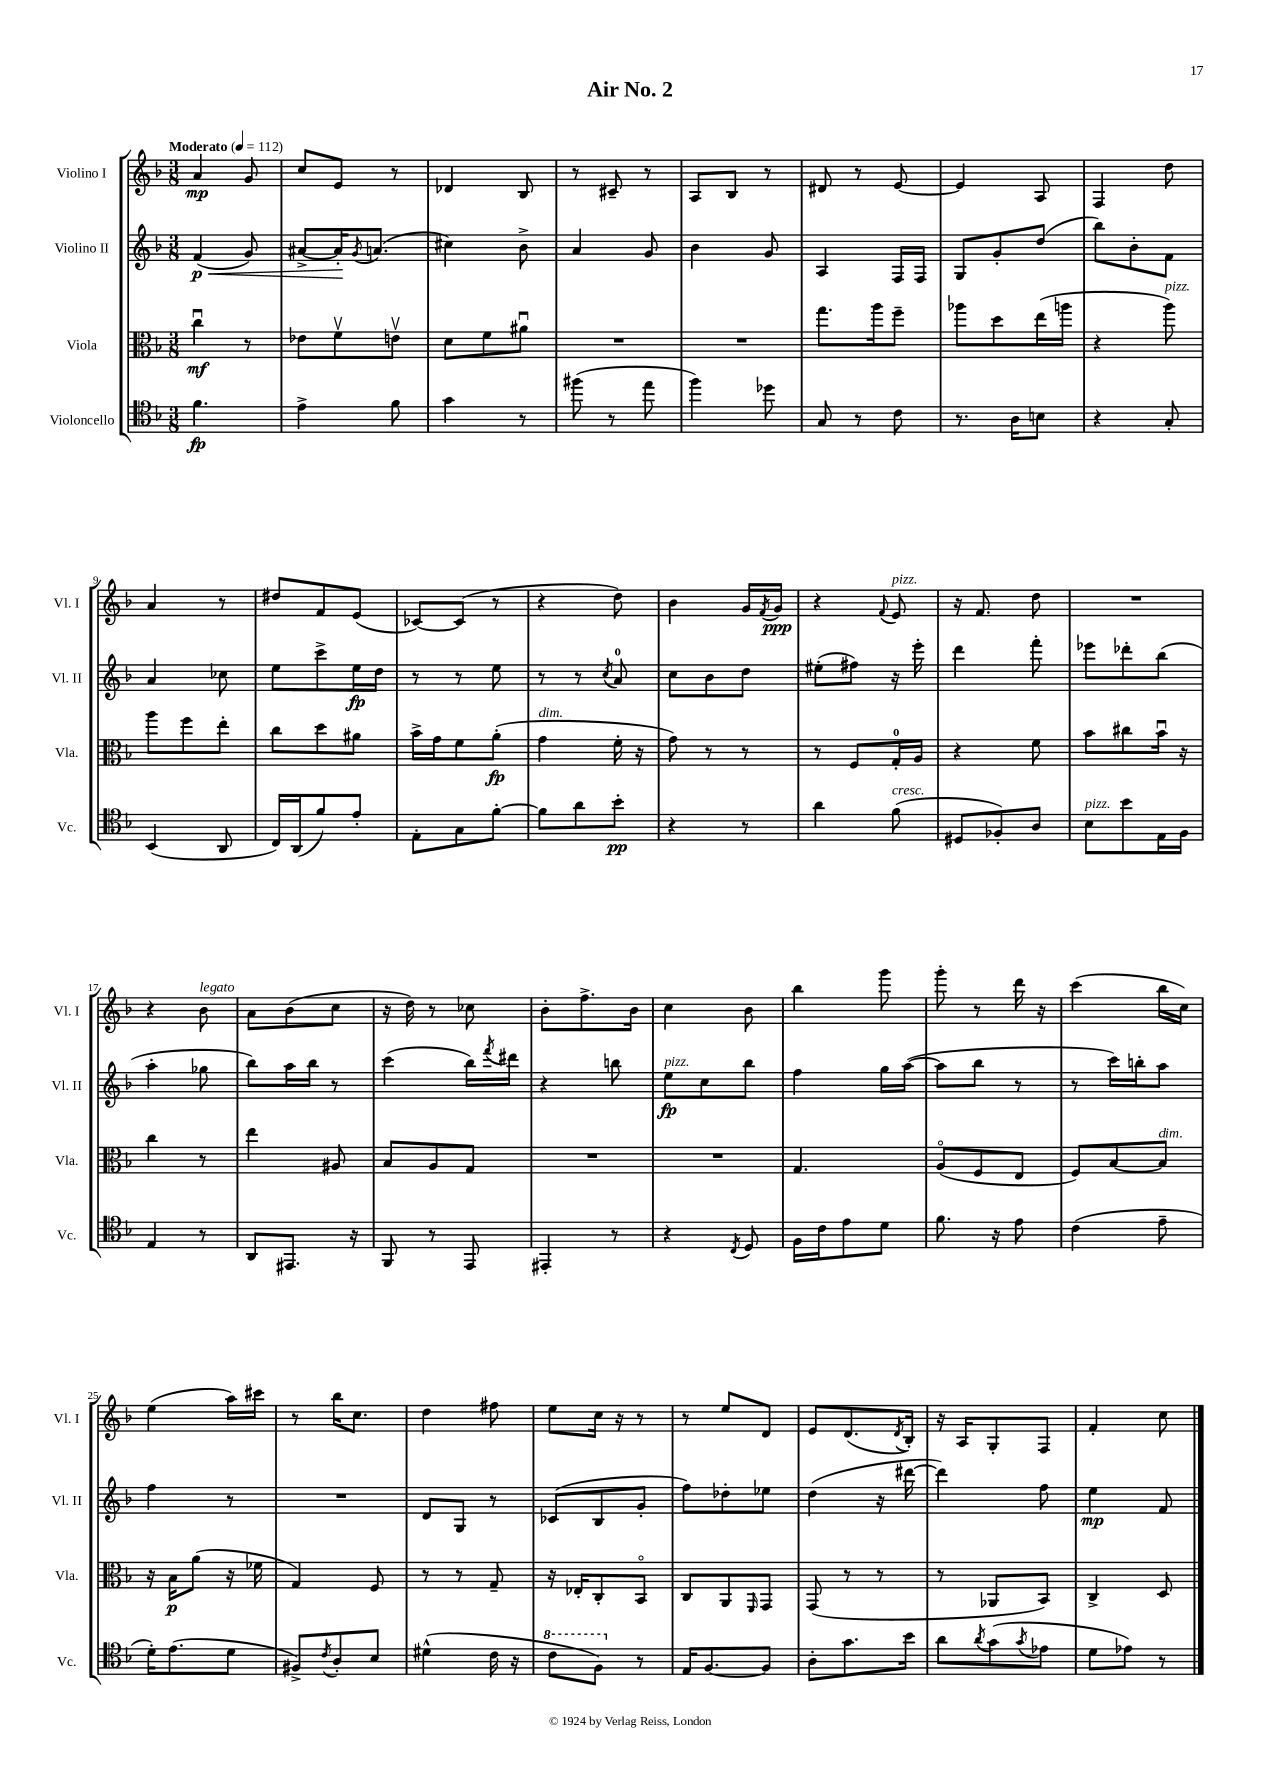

**kern	**dynam	**kern	**dynam	**kern	**dynam	**kern	**dynam
*part4	*part4	*part3	*part3	*part2	*part2	*part1	*part1
*staff4	*staff4	*staff3	*staff3	*staff2	*staff2	*staff1	*staff1
*I"Violoncello	*	*I"Viola	*	*I"Violino II	*	*I"Violino I	*
*I'Vc.	*	*I'Vla.	*	*I'Vl. II	*	*I'Vl. I	*
*clefC4	*	*clefC3	*	*clefG2	*	*clefG2	*
*k[b-]	*	*k[b-]	*	*k[b-]	*	*k[b-]	*
*M3/8	*	*M3/8	*	*M3/8	*	*M3/8	*
*MM112	*	*MM112	*	*MM112	*	*MM112	*
=1	=1	=1	=1	=1	=1	=1	=1
!	!	!	!	!	!	!LO:TX:a:B:t=Moderato	!
!	!	!	!	!	!LO:HP:b	!	!
4.f\	fp	4ccu\	mf	(4f/	< p	4a/	mp
.	.	8r	.	8g/)	.	8g/	.
=2	=2	=2	=2	=2	=2	=2	=2
4e^\	.	8e-X\L	.	[8a#X^/L	.	8cc/L	.
.	.	8fv\	.	16a#'/K]	.	8e/J	.
.	.	.	.	8qg/	.	.	.
.	.	.	.	(8.an/J	[	.	.
8f\	.	8env\J	.	.	.	8r	.
=3	=3	=3	=3	=3	=3	=3	=3
4g\	.	8d\L	.	4cc#X\)	.	4d-X/	.
.	.	8f\	.	.	.	.	.
8r	.	8a#Xu\J	.	8b-^\	.	8B-/	.
=4	=4	=4	=4	=4	=4	=4	=4
(8ff#X\	.	4.r	.	4a/	.	8r	.
8r	.	.	.	.	.	8c#X~/	.
8ee\	.	.	.	8g/	.	8r	.
=5	=5	=5	=5	=5	=5	=5	=5
4ff\)	.	4.r	.	4b-\	.	8A/L	.
.	.	.	.	.	.	8B-/J	.
8dd-X\	.	.	.	8g/	.	8r	.
=6	=6	=6	=6	=6	=6	=6	=6
8G/	.	8.gg\L	.	4A/	.	8d#X/	.
8r	.	.	.	.	.	8r	.
.	.	16aa\k	.	.	.	.	.
8c\	.	8ff~\J	.	16F/LL	.	[8e/	.
.	.	.	.	16F/JJ	.	.	.
=7	=7	=7	=7	=7	=7	=7	=7
8.r	.	8aa-X\L	.	8G/L	.	4e/]	.
.	.	8dd\	.	8g'/	.	.	.
16A\KL	.	.	.	.	.	.	.
8Bn\J	.	(16ee\L	.	(8dd/J	.	8A/	.
.	.	16aan\JJ	.	.	.	.	.
=8	=8	=8	=8	=8	=8	=8	=8
4r	.	4r	.	8bb-\L)	.	4F/	.
.	.	.	.	8b-'\	.	.	.
!	!	!LO:TX:a:i:t=pizz.	!	!	!	!	!
8G'/	.	8aa\)	.	8f\J	.	8dd\	.
!!LO:LB:g=z
=9	=9	=9	=9	=9	=9	=9	=9
(4BB-/	.	8aa\L	.	4a/	.	4a/	.
.	.	8ff\	.	.	.	.	.
8AA/	.	8ee'\J	.	8cc-X\	.	8r	.
=10	=10	=10	=10	=10	=10	=10	=10
16C/LL)	.	8cc\L	.	8ee\L	.	8dd#X/L	.
(16AA/J	.	.	.	.	.	.	.
8f/)	.	8dd\	.	8ccc^\	.	8f/	.
8e'/J	.	8a#X\J	.	16ee\L	fp	(8e/J	.
.	.	.	.	16dd\JJ	.	.	.
=11	=11	=11	=11	=11	=11	=11	=11
8E'\L	.	16b-^\LL	.	8r	.	[8c-X/L)	.
.	.	16g\J	.	.	.	.	.
8G\	.	8f\	.	8r	.	(8c-/J]	.
[8f'\J	.	(8a'\J	fp	8ee\	.	8r	.
=12	=12	=12	=12	=12	=12	=12	=12
!	!	!LO:TX:a:i:t=dim.	!	!	!	!	!
8f\L]	.	4g\	.	8r	.	4r	.
8a\	.	.	.	8r	.	.	.
.	.	.	.	8qcc/	.	.	.
8b-'\J	pp	16f'\	.	8a/	.	8dd\)	.
.	.	16r	.	.	.	.	.
=13	=13	=13	=13	=13	=13	=13	=13
4r	.	8g\)	.	8cc\L	.	4b-\	.
.	.	8r	.	8b-\	.	.	.
8r	.	8r	.	8dd\J	.	16g/LL	.
.	.	.	.	.	.	8qf/	.
.	.	.	.	.	.	16g/JJ	ppp
=14	=14	=14	=14	=14	=14	=14	=14
4a\	.	8r	.	(8ee#X'\L	.	4r	.
.	.	8F/L	.	8ff#X\J)	.	.	.
.	.	.	.	.	.	8qqf/	.
!	!	!	!	!	!	!LO:TX:a:i:t=pizz.	!
!LO:TX:a:i:t=cresc.	!	!	!	!	!	!	!
(8f\	.	16G'/L	.	16r	.	8e/	.
.	.	16A/JJ	.	16eee'\	.	.	.
=15	=15	=15	=15	=15	=15	=15	=15
8D#X/L	.	4r	.	4ddd\	.	16r	.
.	.	.	.	.	.	8.f/	.
8F-X'/)	.	.	.	.	.	.	.
8A/J	.	8f\	.	8fff'\	.	8dd\	.
=16	=16	=16	=16	=16	=16	=16	=16
!LO:TX:a:i:t=pizz.	!	!	!	!	!	!	!
8B-\L	.	8b-\L	.	8eee-X\L	.	4.r	.
8b-\	.	8cc#X\	.	8ddd-X'\	.	.	.
16E\L	.	16b-u\Jk	.	(8bb-\J	.	.	.
16F\JJ	.	16r	.	.	.	.	.
!!LO:LB:g=z
=17	=17	=17	=17	=17	=17	=17	=17
4E/	.	4cc\	.	4aa'\	.	4r	.
!	!	!	!	!	!	!LO:TX:a:i:t=legato	!
8r	.	8r	.	8gg-X\	.	8b-\	.
=18	=18	=18	=18	=18	=18	=18	=18
8AA/L	.	4ee\	.	8bb-\L)	.	8a\L	.
8.EE#X/J	.	.	.	16aa\L	.	(8b-\	.
.	.	.	.	16bb-\JJ	.	.	.
.	.	8A#X/	.	8r	.	8cc\J	.
16r	.	.	.	.	.	.	.
=19	=19	=19	=19	=19	=19	=19	=19
8FF/	.	8B-/L	.	(4ccc\	.	16r	.
.	.	.	.	.	.	16dd\)	.
8r	.	8A/	.	.	.	8r	.
8EE/	.	8G/J	.	16bb-\LL)	.	8cc-X\	.
.	.	.	.	8qfff/	.	.	.
.	.	.	.	16ddd#X\JJ	.	.	.
=20	=20	=20	=20	=20	=20	=20	=20
4EE#X'/	.	4.r	.	4r	.	8b-'\L	.
.	.	.	.	.	.	8.ff^\	.
8r	.	.	.	8bbn\	.	.	.
.	.	.	.	.	.	16b-\Jk	.
=21	=21	=21	=21	=21	=21	=21	=21
!	!	!	!	!LO:TX:a:i:t=pizz.	!	!	!
4r	.	4.r	.	8ee\L	fp	4cc\	.
.	.	.	.	8cc\	.	.	.
8qC/	.	.	.	.	.	.	.
8D/	.	.	.	8bb-\J	.	8b-\	.
=22	=22	=22	=22	=22	=22	=22	=22
16F\LL	.	4.G/	.	4ff\	.	4bb-\	.
16c\J	.	.	.	.	.	.	.
8e\	.	.	.	.	.	.	.
8d\J	.	.	.	16gg\LL	.	8ggg\	.
.	.	.	.	([16aa\JJ	.	.	.
=23	=23	=23	=23	=23	=23	=23	=23
8.f\	.	(8A/L	.	8aa\L]	.	8ggg'\	.
.	.	8F/	.	8bb-\J	.	8r	.
16r	.	.	.	.	.	.	.
8e\	.	8E/J	.	8r	.	16ddd\	.
.	.	.	.	.	.	16r	.
=24	=24	=24	=24	=24	=24	=24	=24
(4c\	.	8F/L)	.	8r	.	(4ccc\	.
.	.	[8B-/	.	16ccc\LL)	.	.	.
.	.	.	.	16bbn'\J	.	.	.
!	!	!LO:TX:a:i:t=dim.	!	!	!	!	!
8e~\	.	8B-/J]	.	8aa\J	.	16bb-\LL	.
.	.	.	.	.	.	16cc\JJ)	.
!!LO:LB:g=z
=25	=25	=25	=25	=25	=25	=25	=25
16d'\KL)	.	16r	.	4ff\	.	(4ee\	.
(8.e\	.	16B-\KL	p	.	.	.	.
.	.	(8a\J	.	.	.	.	.
8d\J	.	16r	.	8r	.	16aa\LL)	.
.	.	16f-X\	.	.	.	16ccc#X\JJ	.
=26	=26	=26	=26	=26	=26	=26	=26
8F#X^/L)	.	4G/)	.	4.r	.	8r	.
8qc/	.	.	.	.	.	.	.
8A'/	.	.	.	.	.	16bb-\KL	.
.	.	.	.	.	.	8.cc\J	.
8B-/J	.	8F/	.	.	.	.	.
=27	=27	=27	=27	=27	=27	=27	=27
(4d#X^^\	.	8r	.	8d/L	.	4dd\	.
.	.	8r	.	8G/J	.	.	.
16c\	.	8G~/	.	8r	.	8ff#X\	.
16r	.	.	.	.	.	.	.
=28	=28	=28	=28	=28	=28	=28	=28
*8va	*	*	*	*	*	*	*
8cc\L	.	16r	.	(8c-X/L	.	8ee\L	.
.	.	16E-X'/KL	.	.	.	.	.
8f\J)	.	8C'/	.	8B-/	.	16cc\Jk	.
.	.	.	.	.	.	16r	.
*X8va	*	*	*	*	*	*	*
8r	.	8BB-/J	.	8g'/J	.	8r	.
=29	=29	=29	=29	=29	=29	=29	=29
16E/KL	.	8C/L	.	8ff\L)	.	8r	.
[8.F/	.	.	.	.	.	.	.
.	.	8AA/	.	8dd-X'\	.	8ee/L	.
.	.	16qqFF/	.	.	.	.	.
8F/J]	.	8GG/J	.	8ee-X\J	.	8d/J	.
=30	=30	=30	=30	=30	=30	=30	=30
8A'\L	.	(8GG/	.	(4dd\	.	8e/L	.
8.g\	.	8r	.	.	.	(8.d/	.
.	.	8r	.	16r	.	.	.
.	.	.	.	.	.	8qd/	.
16b-\Jk	.	.	.	[16ddd#X\	.	16B-'/Jk)	.
=31	=31	=31	=31	=31	=31	=31	=31
8a\L	.	8r	.	4ddd#\])	.	16r	.
.	.	.	.	.	.	16A/KL	.
8qa/	.	.	.	.	.	.	.
(8g\	.	8AA-X/L	.	.	.	8G'/	.
8qg/	.	.	.	.	.	.	.
8e-X\J	.	8BB-/J)	.	8ff\	.	8F/J	.
=32	=32	=32	=32	=32	=32	=32	=32
8d\L	.	4C^/	.	4ee\	mp	4f'/	.
8e-X\J)	.	.	.	.	.	.	.
8r	.	8D/	.	8f/	.	8cc\	.
==	==	==	==	==	==	==	==
*-	*-	*-	*-	*-	*-	*-	*-
